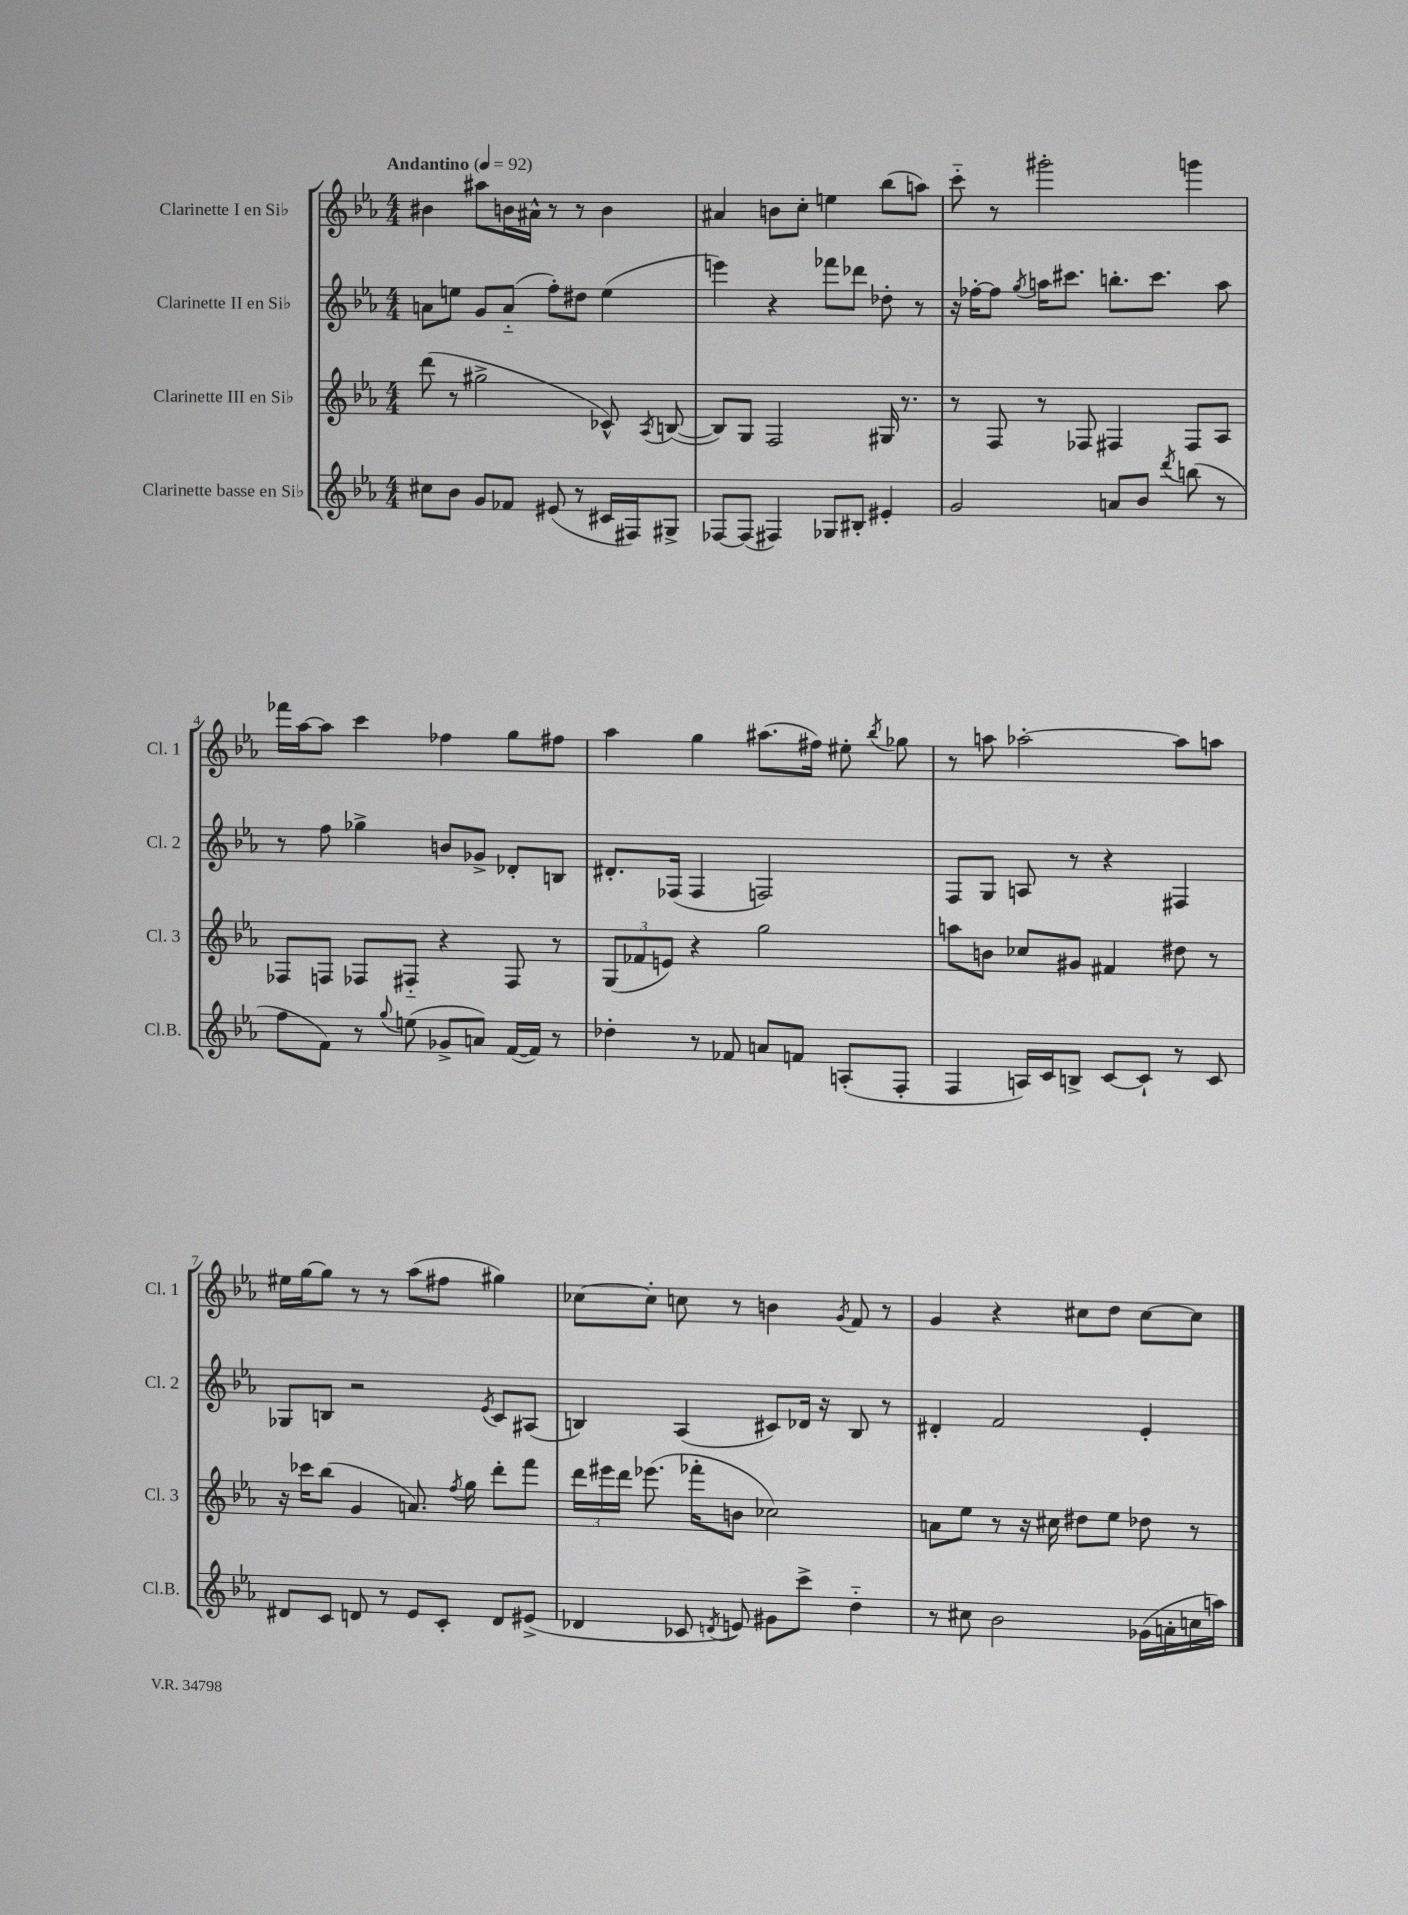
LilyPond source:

<<
\new StaffGroup <<
\new Staff = "s0" \with { instrumentName = "Clarinette I en Sib" shortInstrumentName = "Cl. 1" } {
    \clef treble \key ees \major \numericTimeSignature \time 4/4 \tempo "Andantino" 4 = 92
    \autoBeamOff bis'4 ais''8[ b'16 ais'16]-^ r8 r8 b'4 |
    ais'4 b'8[ c''8]-. e''4 bes''8[( a''8]) |
    c'''8-_ r8 gis'''2-. g'''4 |
    fes'''16[ aes''16~ aes''8] c'''4 fes''4 g''8[ fis''8] |
    aes''4 g''4 ais''8.[( fis''16]) eis''8-. \acciaccatura { bes''8 } ges''8 |
    r8 a''8 aes''2~-. aes''8[ a''8] |
    eis''16[ g''16~ g''8] r8 r8 aes''8[( fis''8] gis''4) |
    ces''8[~ ces''8]-. c''8 r8 b'4 \acciaccatura { g'8 } f'8 r8 |
    g'4 r4 cis''8[ d''8] cis''8[~ cis''8] \bar "|." |
}
\new Staff = "s1" \with { instrumentName = "Clarinette II en Sib" shortInstrumentName = "Cl. 2" } {
    \clef treble \key ees \major \numericTimeSignature \time 4/4
    \autoBeamOff a'8[ e''8] g'8[ a'8]-_( f''8[-.) dis''8] e''4( |
    e'''4) r4 fes'''8[ des'''8] des''8-. r8 |
    r16 fes''16[~-. fes''8] \acciaccatura { g''8 } a''16[ cis'''8.] b''8.[-. cis'''8.] a''8 |
    r8 f''8 ges''4-> b'8[ ges'8]-> des'8[-. b8] |
    dis'8.[-. fes16]( fes4 f2) |
    f8[ g8] a8 r8 r4 fis4 |
    ges8[ b8] r2 \acciaccatura { ees'8 } c'8[ ais8]( |
    b4) aes4( cis'8[) des'16] r16 b8 r8 |
    dis'4-. f'2 ees'4-. \bar "|." |
}
\new Staff = "s2" \with { instrumentName = "Clarinette III en Sib" shortInstrumentName = "Cl. 3" } {
    \clef treble \key ees \major \numericTimeSignature \time 4/4
    \autoBeamOff d'''8( r8 gis''2-> ces'8-^) \acciaccatura { aes8 } b8~( |
    b8[) g8] f2 gis16 r8. |
    r8 f8 r8 fes8 fis4 fis8[ aes8] |
    fes8[ f8] fes8[ fis8]-_ r4 fis8 r8 |
    \tuplet 3/2 { g8[( fes'8 e'8]) } r4 g''2 |
    a''8[ b'8] ces''8[ gis'8] fis'4 dis''8 r8 |
    r16 ces'''16[ bes''8]( g'4 a'8.) \acciaccatura { f''8 } g''16 d'''8[-. f'''8] |
    \tuplet 3/2 { d'''16[ eis'''16 d'''16] } ees'''8.( fes'''16[-. b'8] ces''2) |
    a'8[ ees''8] r8 r16 cis''16 dis''8[ ees''8] des''8 r8 \bar "|." |
}
\new Staff = "s3" \with { instrumentName = "Clarinette basse en Sib" shortInstrumentName = "Cl.B." } {
    \clef treble \key ees \major \numericTimeSignature \time 4/4
    \autoBeamOff cis''8[ bes'8] g'8[ fes'8] eis'8( r8 cis'16[ fis16) gis8]-> |
    fes8[~ fes8]( fis4) ges8[ bis8]-. eis'4-. |
    g'2 a'8[ bes'8] \acciaccatura { d'''8 } b''8( r8 |
    f''8[ f'8]) r8 \appoggiatura { g''8 } e''8( ges'8[-> a'8]) f'16[~( f'16]) r8 |
    des''4-. r8 fes'8 a'8[ f'8] a8[-.( f8]-. |
    f4 a16[) c'16 b8]-> c'8[~ c'8]-! r8 c'8 |
    dis'8[ c'8] d'8 r8 ees'8[ c'8]-. d'8[ eis'8]->( |
    des'4 ces'8 \acciaccatura { d'8 } e'8) gis'8[ c'''8]-> d''4-_ |
    r8 cis''8 bes'2 ges'16[( a'16-. c''16 a''16]) \bar "|." |
}
>>
>>
